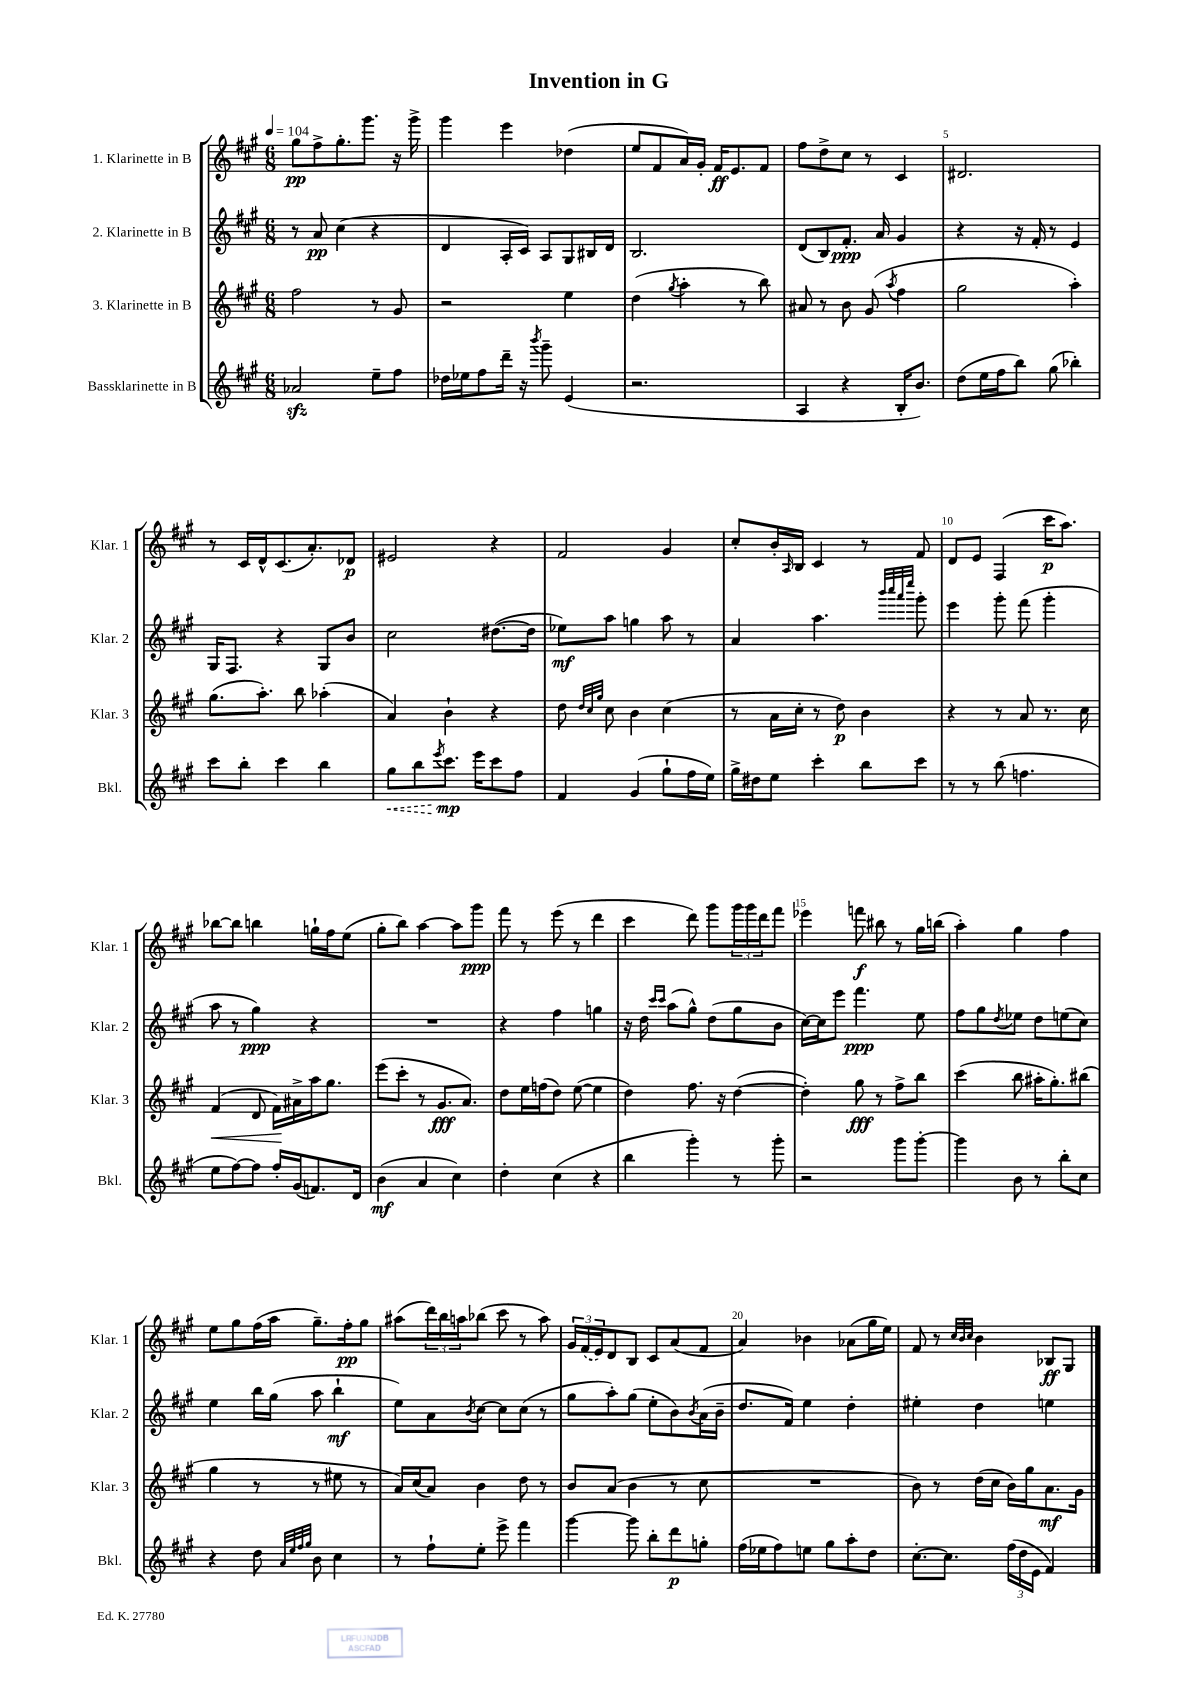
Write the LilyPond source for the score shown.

\header { title = "Invention in G" }
<<
\new StaffGroup <<
\new Staff = "s0" \with { instrumentName = "1. Klarinette in B" shortInstrumentName = "Klar. 1" } {
    \clef treble \key a \major \numericTimeSignature \time 6/8 \tempo 4 = 104
    gis''8\pp fis''8-> gis''8.-. gis'''8. r16 gis'''16-> |
    gis'''4 e'''4 des''4( |
    e''8 fis'8 a'16) gis'16-. fis'16\ff e'8. fis'8 |
    fis''8 d''8-> cis''8 r8 cis'4 |
    dis'2. |
    r8 cis'16 d'16-^ cis'8.( a'8.-.) des'8\p |
    eis'2 r4 |
    fis'2 gis'4 |
    cis''8-. b'16-. \grace { a16 } b16 cis'4 r8 fis'8 |
    d'8 e'8 fis4( cis'''16\p a''8.) |
    bes''8~ bes''8 b''4 g''16-! fis''16 e''8( |
    gis''8-. b''8) a''4~ a''8 gis'''8\ppp |
    fis'''8 r8 e'''8( r8 d'''4 |
    cis'''4 d'''8) gis'''8 \tuplet 3/2 { gis'''16 gis'''16 d'''16 } fis'''8 |
    ees'''4 f'''8\f bis''8 r8 gis''16 b''16( |
    a''4-.) gis''4 fis''4 |
    e''8 gis''8 fis''16( a''16 gis''8.--) fis''16-.\pp gis''8 |
    ais''8( \tuplet 3/2 { d'''16) b''16 a''16 } bes''8( cis'''8 r8 a''8) |
    \tuplet 3/2 { gis'16 \once \slurDashed fis'16( e'16) } d'8 b8 cis'8 a'8( fis'8 |
    a'4) bes'4 aes'8( gis''16 e''16) |
    fis'8 r8 \grace { cis''32 b'32 cis''32 } b'4 bes8\ff gis8 \bar "|." |
}
\new Staff = "s1" \with { instrumentName = "2. Klarinette in B" shortInstrumentName = "Klar. 2" } {
    \clef treble \key a \major \numericTimeSignature \time 6/8
    r8 a'8\pp cis''4( r4 |
    d'4 a16-. cis'16) a8 gis8 bis16 d'16 |
    b2. |
    d'8( b8) fis'8.-.\ppp a'16 gis'4 |
    r4 r16 fis'16-. r8 e'4 |
    gis16 fis8. r4 gis8 b'8 |
    cis''2 dis''8.~( dis''16 |
    ees''8\mf) a''8 g''4 a''8 r8 |
    a'4 a''4. \grace { b'''32 cis''''32 a'''32 e''''32 } gis'''8-. |
    e'''4 gis'''8-. fis'''8( gis'''4-. |
    a''8 r8 gis''4\ppp) r4 |
    R2. |
    r4 fis''4 g''4 |
    r16 d''16 \grace { cis'''16 cis'''16 } a''8( gis''8-^) d''8( gis''8 b'8 |
    cis''16~) cis''16 e'''8 fis'''4.\ppp e''8 |
    fis''8 gis''8 \acciaccatura { d''8 } ees''8 d''8 e''8( cis''8) |
    e''4 b''16 gis''16( a''8 b''4-!\mf |
    e''8) a'8 \acciaccatura { b'8 } cis''8~ cis''8 cis''8( r8 |
    gis''8 a''8-.) gis''8( e''8-. b'8) \acciaccatura { b'8 } a'16( b'16-- |
    d''8. fis'16) e''4 d''4-. |
    eis''4-. d''4 e''4 \bar "|." |
}
\new Staff = "s2" \with { instrumentName = "3. Klarinette in B" shortInstrumentName = "Klar. 3" } {
    \clef treble \key a \major \numericTimeSignature \time 6/8
    fis''2 r8 gis'8 |
    r2 e''4 |
    d''4( \acciaccatura { gis''8 } a''4-. r8 b''8) |
    ais'8 r8 b'8 gis'8( \acciaccatura { a''8 } fis''4 |
    gis''2 a''4-.) |
    gis''8.( a''8.-.) b''8 aes''4-.( |
    a'4) b'4-! r4 |
    d''8 \grace { d''32 cis''32 gis''32 } cis''8 b'4 cis''4( |
    r8 a'16 cis''16-. r8 d''8\p) b'4 |
    r4 r8 a'8 r8. cis''16 |
    fis'4\<( d'8 fis'16\!) ais'16-> a''16 gis''8. |
    e'''8( cis'''8-. r8 gis'8.\fff a'8.) |
    d''8 e''16 f''16( d''8) e''8~( e''4 |
    d''4) fis''8. r16 d''4~( |
    d''4-.) gis''8\fff r8 fis''8-> b''8 |
    cis'''4( b''8 ais''16-. gis''8.-.) bis''8( |
    gis''4 r8 r8 eis''8 r8 |
    a'16) cis''16( a'8) b'4 d''8 r8 |
    b'8 a'8( b'4 r8 cis''8 |
    R2. |
    b'8) r8 d''16( cis''16 b'16) gis''16 a'8.\mf gis'16 \bar "|." |
}
\new Staff = "s3" \with { instrumentName = "Bassklarinette in B" shortInstrumentName = "Bkl." } {
    \clef treble \key a \major \numericTimeSignature \time 6/8
    aes'2\sfz e''8-- fis''8 |
    des''16 ees''16 fis''8 d'''16-- r16 \acciaccatura { b'''8 } gis'''8-- e'4( |
    r2. |
    a4 r4 b16-. b'8.) |
    d''8( e''16 fis''16 b''8) gis''8( bes''4-.) |
    cis'''8 b''8-. cis'''4 b''4 |
    \once \override Hairpin.style = #'dashed-line gis''8\< b''8 \acciaccatura { e'''8 } cis'''8.\mp\! e'''16 cis'''8 fis''8 |
    fis'4 gis'4( gis''8-! fis''16 e''16) |
    gis''16-> dis''16 e''8 cis'''4-. b''8 cis'''8 |
    r8 r8 b''8( f''4. |
    e''8 fis''8~) fis''8 fis''16-. gis'16( f'8.) d'16 |
    b'4\mf( a'4 cis''4) |
    d''4-. cis''4( r4 |
    b''4 gis'''4-.) r8 gis'''8-. |
    r2 gis'''8 gis'''8~-. |
    gis'''4 b'8 r8 b''8-. cis''8 |
    r4 d''8 \grace { a'32 e''32 fis''32 gis''32 } b'8 cis''4 |
    r8 fis''8-! e''8-. e'''8-> fis'''4 |
    gis'''4~ gis'''8 b''8-. d'''8\p g''8-. |
    fis''16( ees''16 fis''8) e''8 gis''8 a''8-. d''8 |
    cis''8.~-. cis''8. \tuplet 3/2 { fis''16( d''16 e'16 } fis'4) \bar "|." |
}
>>
>>
\layout { \context { \Score \override BarNumber.break-visibility = ##(#f #t #t) barNumberVisibility = #(every-nth-bar-number-visible 5) } }
